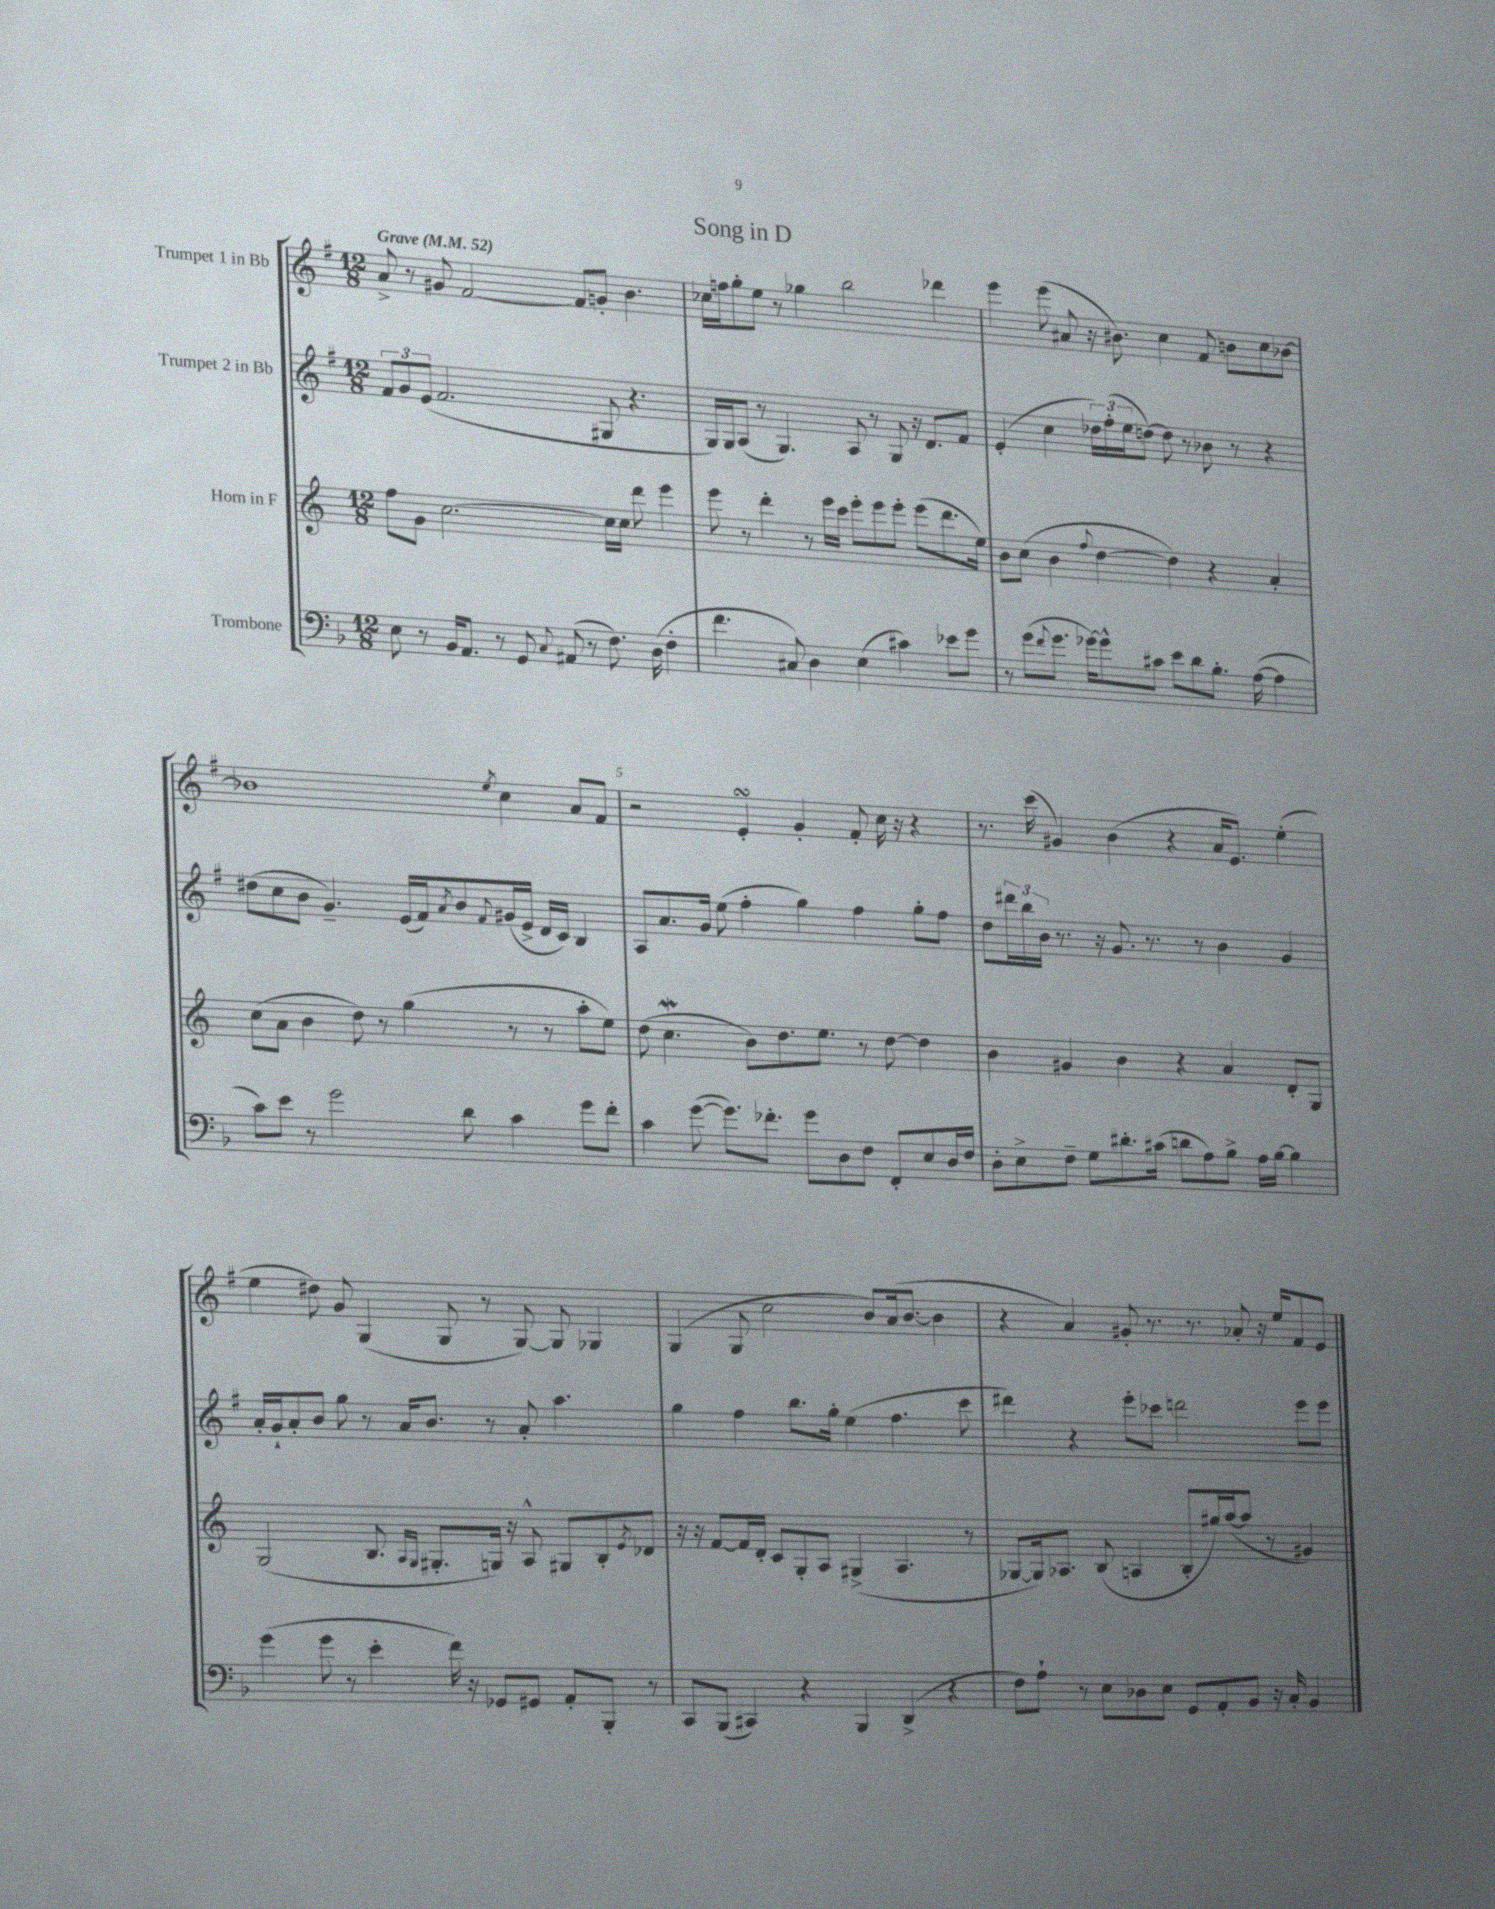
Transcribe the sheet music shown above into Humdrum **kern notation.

**kern	**kern	**kern	**kern
*staff4	*staff3	*staff2	*staff1
*clefF4	*clefG2	*clefG2	*clefG2
*k[b-]	*k[]	*k[f#]	*k[f#]
*M12/8	*M12/8	*M12/8	*M12/8
*MM52	*MM52	*MM52	*MM52
8E	8ff	12f#	8a^
.	.	12g	.
8r	8g	.	8r
.	.	(12e	.
16BB-	[2.cc	2.f#	8g#
8.AA	.	.	.
.	.	.	[2f#
8r	.	.	.
8GG	.	.	.
8qqC	.	.	.
(8AA#	.	.	.
8r	.	.	8f#]
8.F)	16cc]	8G#	8g'
.	16cc	.	.
.	8ddd	4.r	4.b
(16D	.	.	.
4F'	4eee	.	.
=	=	=	=
4.f	8eee	16G)	16cc-
.	.	16G	16ff
.	8r	(8A	8gg'
.	4ddd'	8r	8ee
8C#)	.	4.G)	8r
4D	8r	.	4gg-
.	16eee	.	.
.	16ccc	.	.
(4E	8eee'	8A	2bb
.	8eee	8r	.
4c#)	8eee'	8G	.
.	(8eee	16r	.
.	.	8.d	.
8e-	8.ddd	.	4ddd-
8g	.	8f#	.
.	16ee)	.	.
=	=	=	=
8r	8b	(4e'	4eee
(8g	(8cc	.	.
8qqf	.	.	.
8.g	4b	4cc	(8eee
.	.	.	8a#
[16g-)	.	.	.
.	8qqff	.	.
8g-^^]	[4dd	24dd-)	16r
.	.	(24ff#'	.
.	.	.	8.b#)
.	.	24ee	.
8c#	.	[8dd)	.
8e	4dd])	8dd]	4cc
8d	.	8r	.
8.B-'	4r	8b-	8f#
.	.	8r	8b
([16A	.	.	.
4A]	4a'	4r	8cc
.	.	.	[8b-
=	=	=	=
8c)	(8cc	(8dd#	1b-]
8e	8a	8cc	.
8r	4b	8b	.
2g	.	4.g~)	.
.	8dd)	.	.
.	8r	.	.
.	(4gg	(16e	.
.	.	16f#)	.
.	.	8qa	.
8d	.	8b	.
.	.	8qqf#	8qee
4c	8r	(16g#	4cc
.	.	16e^	.
.	8r	16d	.
.	.	16c)	.
8g	8aa'	4B	8a
8f'	8ee)	.	8f#
=	=	=	=
4c	(8dd	8A	2r
.	4.cc	8.a	.
([8g	.	.	.
.	.	16g	.
8.g])	.	(8ee	.
.	8b)	4ff#'	4e'
8.f-'	.	.	.
.	8.dd	.	.
8g	.	4gg)	4g'
.	8.ee	.	.
8D	.	.	.
8F	8r	4ff#	8f#'
8FF'	[8dd	.	16cc
.	.	.	16r
8E	4dd]	8gg'	4r
16D	.	8ff#	.
16F	.	.	.
=	=	=	=
8D'	4b	8dd	8.r
8E^	.	24ddd#	.
.	.	24bb	.
.	.	.	(16ccc
.	.	24b	.
8F~	4g#	8.r	4g#)
8G	.	.	.
.	.	16r	.
8.d#'	4b	8.g	(4b
(16c#	.	8.r	.
8d	4r	.	4r
8A)	.	8r	.
8B-^	4a	4b	16a
.	.	.	8.e)
16A	.	.	.
[16B-	.	.	.
4B-]	8d'	4g	(4ee'
.	8G	.	.
=	=	=	=
(4g	(2G	16a'	4ee
.	.	16g`	.
.	.	8a'	.
8g	.	8b	8dd#)
8r	.	8gg	8g
4e'	8.B	8r	(4G
.	.	16a	.
.	16qqA	.	.
.	16qqG	.	.
.	8.G#'	8.b	.
16f)	.	.	8G
16r	.	.	.
8GG-	16G)	8r	8r
.	16r	.	.
8GG#	8A^^	8a'	[8G)
8AA'	8G#	4.aa	8G]
8BBB-'	8B'	.	4G-
.	8qe	.	.
8r	8d-	.	.
=	=	=	=
8CC	16r	4gg	(4G
.	16r	.	.
(8BBB-	[8f	.	.
4CC#)	16f]	4ff#	8G
.	16d'	.	.
.	8c	.	2cc
4r	8G'	8.bb	.
.	8A	.	.
.	.	16gg'	.
4BBB-	(4G#^	(4ee	.
.	.	.	8b)
(4DD^	4.A	4.ff#	(16a
.	.	.	[8.b
4r	.	.	4b]
.	8r	8ccc	.
=	=	=	=
8F)	[8G-	4ddd#)	4r
8A`	16G-])	.	.
.	8.A-	.	.
8r	.	4r	4a)
8E	(8B	.	.
8D-	4A	8eee'	8g#'
8E	.	8ccc-	8.r
8GG	8B'	2ddd	.
.	.	.	8.r
8AA'	16gg#)	.	.
.	([16aa	.	.
8BB-	8aa]	.	8a-'
16r	8r	.	16r
16C'	.	.	16ee
4BB-	4g#)	8eee	8f#
.	.	8eee	8e
==	==	==	==
*-	*-	*-	*-
